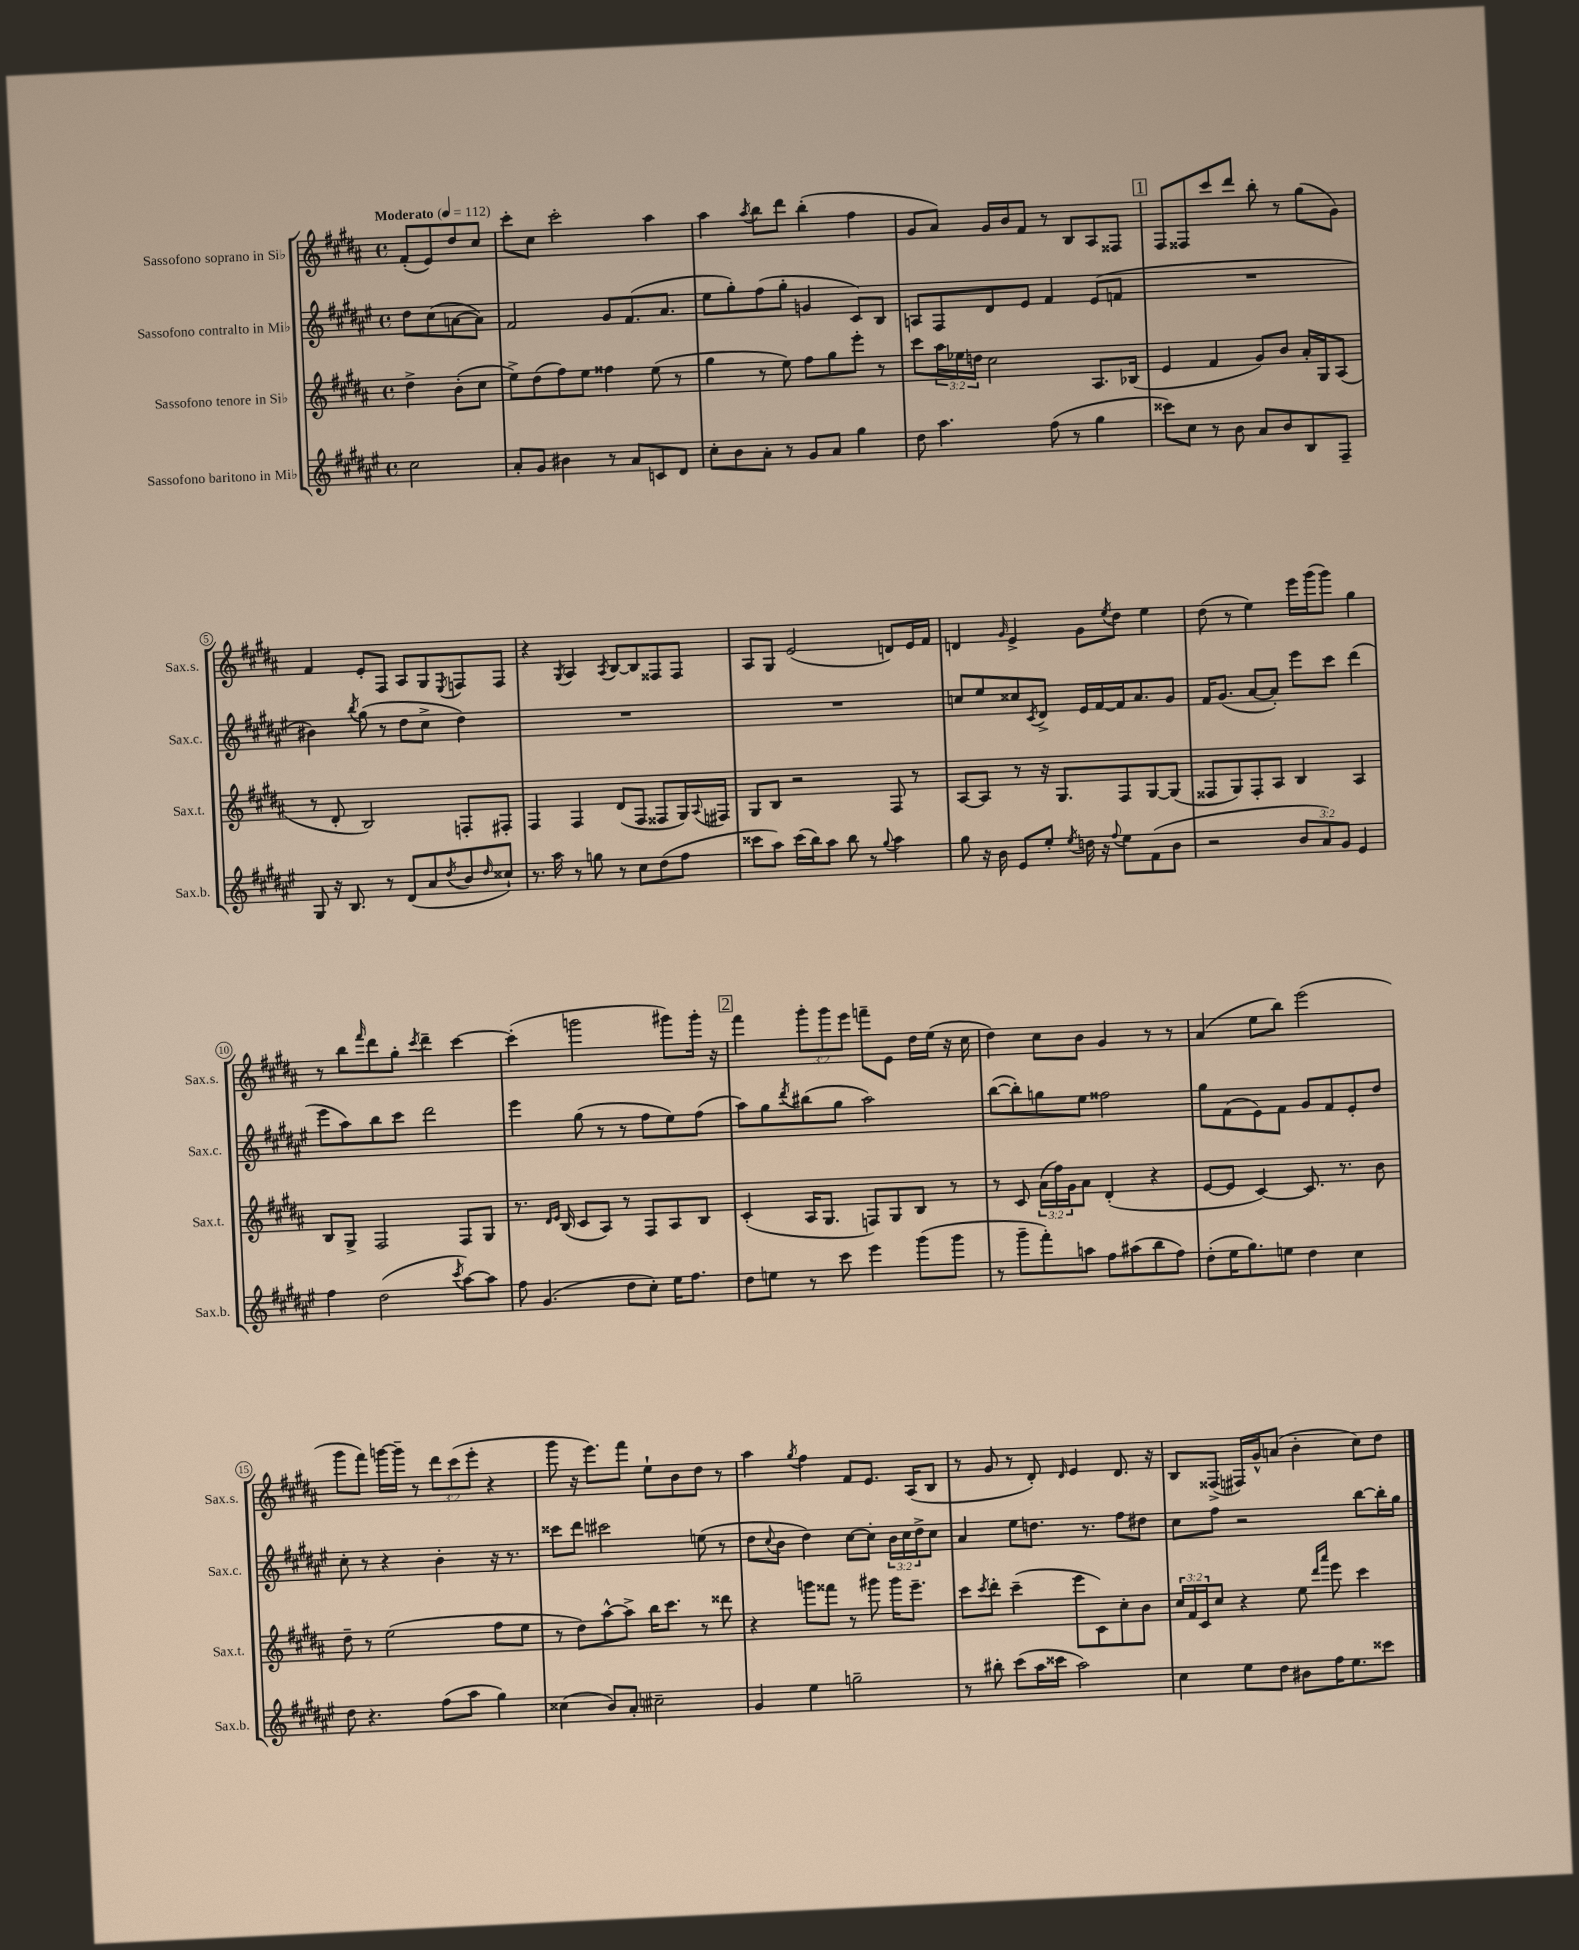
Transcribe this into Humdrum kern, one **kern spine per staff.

**kern	**kern	**kern	**kern
*part4	*part3	*part2	*part1
*staff4	*staff3	*staff2	*staff1
*I"Sassofono baritono in Mi♭	*I"Sassofono tenore in Si♭	*I"Sassofono contralto in Mi♭	*I"Sassofono soprano in Si♭
*I'Sax.b.	*I'Sax.t.	*I'Sax.c.	*I'Sax.s.
*clefG2	*clefG2	*clefG2	*clefG2
*k[f#c#g#d#a#e#]	*k[f#c#g#d#a#]	*k[f#c#g#d#a#e#]	*k[f#c#g#d#a#]
*M4/4	*M4/4	*M4/4	*M4/4
*met(c)	*met(c)	*met(c)	*met(c)
*MM112	*MM112	*MM112	*MM112
=	=	=	=
!	!	!	!LO:TX:a:B:t=Moderato
2cc#\	4dd#^\	8dd#\L	(8f#'/L
.	.	(8cc#\	8e/)
.	(8b'\L	[8an\	8dd#/
.	8cc#\J	8a\J])	8cc#/J
=1	=1	=1	=1
8a#'/L	8ee^\L)	2f#/	8ccc#'\L
8g#/J	(8dd#\	.	8cc#\J
4b#X\	8ff#\)	.	2ccc#'\
.	8ee\J	.	.
8r	4ff##X\	8g#/L	.
8a#/L	.	(8.f#/	.
8cn/	(8ee\	.	4aa#\
.	.	8.a#/J	.
8d#/J	8r	.	.
=2	=2	=2	=2
8cc#'\L	4gg#\	8ee#\L	4aa#\
8b\	.	8gg#'\)	.
.	.	.	8qaa#/
8a#'\J	8r	(8ff#\	8bb\L
8r	8ee\)	8gg#'\J	8ddd#\J
8g#/L	8ff#\L	4gn/	(4bb'\
8a#/J	8gg#\	.	.
4gg#\	8eee'\J	8c#/L)	4ff#\
.	8r	8B/J	.
=3	=3	=3	=3
8dd#\	8ccc#\L	8An/L	8g#/L
4.aa#\	24aa#\L	8F#/	8a#/J)
.	24ee-X\	.	.
.	24ddn\JJ	.	.
.	2cc#\	8d#/	16g#/LL
.	.	.	16b/J
.	.	8e#/J	8f#/J
(8ff#\	.	4f#/	8r
8r	.	.	8B/L
4gg#\	8.A#/L	(8e#/L	8A#/
.	.	8fn/J	8F##X/J
.	(16B-X/Jk	.	.
!!LO:REH:place=s1:t=1
=4	=4	=4	=4
8ccc##X\L)	4e/	1r	8F#/L
8cc#\J	.	.	8F##X/
8r	4f#/	.	8ccc#/
8b\	.	.	8ddd#/J
8a#/L	8g#/L)	.	8bb'\
8b/	8b/J	.	8r
8B/	16a#'/LL	.	(8gg#\L
.	16G#/J	.	.
8F#~/J	(8A#/J	.	8g#\J)
!!LO:LB:g=z
=5	=5	=5	=5
8G#/	8r	4b#X\)	4f#/
16r	8d#'/	.	.
8.B/	.	.	.
.	.	8qbb/	.
.	2B/)	(8gg#\	8e'/L
8r	.	8r	8F#/J
(8d#/L	.	8dd#\L	8A#/L
8a#/	.	8cc#^\J	8G#/
8qdd#/	.	.	8qE/
8b/	8Fn'/L	4dd#\)	8Fn/
16qqdd#/	.	.	.
8cc##X`/J)	8F#X'/J	.	8F/J
=6	=6	=6	=6
8.r	4F#/	1r	4r
16aa#\	.	.	.
.	.	.	8qG#/
8r	4F#/	.	4A#/
8ggn\	.	.	.
.	.	.	8qA#/
8r	(8d#/L	.	[8B/L
8cc#\L	8F#/J	.	8B/]
(8dd#\	8F##X/L	.	8F##X/
8ff#\J	16G#/L)	.	8F##/J
.	8qqA#/	.	.
.	16F#X/JJ	.	.
=7	=7	=7	=7
8ccc##X\L	8G#/L	1r	8A#/L
8aa#\J)	8B/J	.	8G#/J
(16ccc##\LL	2r	.	(2e/
16bb\J)	.	.	.
8aa#\J	.	.	.
8bb\	.	.	.
8r	.	.	.
8qqgg#/	.	.	.
4aa#\	8F#/	.	8dn/L)
.	8r	.	16e/L
.	.	.	16f#/JJ
=8	=8	=8	=8
8gg#\	[8A#/L	8ccn/L	4dn/
16r	8A#/J]	8ee#/	.
16b\	.	.	.
.	.	.	16qqg#/
8e#/L	8r	8cc##X/	4e^/
.	.	8qc#/	.
8ee#'/J	16r	8d#^/J	.
.	8.G#/L	.	.
8qee#/	.	.	.
16ddn\	.	16e#/LL	8g#\L
16r	.	[16f#/	.
8qqff#/	.	.	8qee/
8ee#\L	8F#/	16f#/J]	8dd#\J
.	.	8.a#/	.
(8f#\	[8G#/	.	4ee\
8b\J	(8G#/J]	8g#/J	.
=9	=9	=9	=9
2r	8F##X/L	16f#/KL	(8dd#\
.	.	(8.g#/J	.
.	8G#/)	.	8r
.	8F##'/	[8a#/L	4ee\)
.	8A#/J	8a#'/J])	.
12b/L	4B/	8eee#\L	16eee\LL
.	.	.	(16ggg#\J
12a#/)	.	.	.
.	.	8ccc#\J	8ggg#\J)
12g#/J	.	.	.
4e#/	4A#/	(4ddd#\	4gg#\
!!LO:LB:g=z
=10	=10	=10	=10
4ff#\	8B/L	8eee#\L	8r
.	8G#^/J	8aa#\)	8bb\L
.	.	.	16qqfff#/
(2dd#\	2F#/	8bb\	8ddd#\
.	.	8ccc#\J	8gg#'\J
.	.	.	8qccc#/
.	.	2ddd#\	4ddd#~\
8qccc#/	.	.	.
[8aa#\L)	8F#/L	.	[4ccc#\
8aa#\J]	8G#/J	.	.
=11	=11	=11	=11
8ff#\	8.r	4eee#\	(4ccc#'\]
(4.g#/	.	.	.
.	16qqd#/LL	.	.
.	16qqe/JJ	.	.
.	(16B/	.	.
.	8c#/L	(8gg#\	2gggn\
.	8A#/J)	8r	.
8dd#\L	8r	8r	.
8cc#'\J)	8F#/L	8ff#\L	.
16ee#\KL	8A#/	8ee#\)	8ggg#X\L)
8.ff#\J	.	.	.
.	8B/J	(8ff#\J	16ggg#'\Jk
.	.	.	16r
!!LO:REH:place=s1:t=2
=12	=12	=12	=12
8dd#\L	(4c#'/	8aa#\L)	4fff#\
8een\J	.	8gg#\	.
.	.	8qddd#/	.
8r	16A#/KL	(8bb#X\	12ggg#'\L
.	8.G#/J	.	.
.	.	.	12ggg#\
8ccc#\	.	8gg#\J	.
.	.	.	12eee\J
4eee#\	8Fn/L)	2aa#\)	8fffn~\L
.	8G#/	.	8e\J
(8ggg#\L	8B/J	.	16dd#\LL
.	.	.	(16ee\JJ
8ggg#\J	8r	.	16r
.	.	.	16cc#\
=13	=13	=13	=13
8r	8r	([8bb\L	4dd#\)
8ggg#~\L	8c#/	8bb'\])	.
8fff#'\)	(24a#\LL	8ggn\	8cc#\L
.	24ff#\)	.	.
.	24g#\J	.	.
8aan\J	8a#\J	8ee#\J	8b\J
8ff#\L	(4d#'/	2ff##X\	4g#/
(8aa#X\	.	.	.
8bb\	4r	.	8r
8ff#\J)	.	.	8r
=14	=14	=14	=14
(8dd#'\L	[8e/L	8gg#\L	(4a#/
16ee#\K	8e/J]	(8f#\	.
8.gg#\)	.	.	.
.	[4c#/)	8e#\)	8ee\L
8een\J	.	8f#\J	8bb\J)
4dd#\	8.c#/]	8g#/L	(2eee\
.	.	8f#/	.
.	8.r	.	.
4cc#\	.	8e#'/	.
.	8b\	8dd#/J	.
!!LO:LB:g=z
=15	=15	=15	=15
8dd#\	8dd#~\	8cc#'\	8ggg#\L
4.r	8r	8r	8fff#\J)
.	(2ee\	4r	[16gggn\LL
.	.	.	16ggg~\JJ]
.	.	.	8r
(8ff#\L	.	4b'\	12ddd#\L
.	.	.	(12ccc#\
8aa#\J	.	.	.
.	.	.	12eee'\J
4gg#\)	8ff#\L	16r	4r
.	.	8.r	.
.	8ee\J	.	.
=16	=16	=16	=16
(4cc##X\	8r	8ccc##X\L	8ggg#\
.	8dd#\L)	8ddd#\J	16r
.	.	.	8.eee\L)
8b/L)	[8aa#^^\	2ccc#X\	.
8a#'/J	8aa#^\J]	.	8fff#\J
2cc#X~\	16bb\KL	.	8ee`\L
.	8.ccc#\J	.	.
.	.	.	8b\
.	8r	(8een\	8dd#\J
.	8ddd##X\	8r	8r
=17	=17	=17	=17
4g#/	4r	8dd#\L	4aa#\
.	.	8qqcc#/	.
.	.	8b\J	.
.	.	.	8qgg#/
4ee#\	8gggn\L	4dd#\)	4ff#\
.	8fff##X\J	.	.
2ggn~\	8r	[8cc#\L	8f#/L
.	8ggg#X\	8cc#'\J]	8.e/J
.	16ggg#\KL	24b\LL	.
.	.	24cc#\	.
.	8.eee~\J	.	(16A#/KL
.	.	24dd#^\J	.
.	.	8cc#\J	8B/J
=18	=18	=18	=18
8r	8ccc#\L	4a#/	8r
.	8qccc#/	.	.
8bb#X'\	8ddd#'\J	.	8g#/
(8ccc#\L	(4ccc#~\	8ee#\L	8r
16aa#\L	.	8.ddn\J	8d#'/)
16ccc##X\JJ	.	.	.
.	.	.	16qqd#/
2aa#\)	8eee\L	.	4e/
.	.	8.r	.
.	8c#\)	.	.
.	8cc#'\	8ff#\L	8.d#/
.	8b\J	8dd#X\J	.
.	.	.	16r
=19	=19	=19	=19
4cc#\	24cc#/LL	8cc#\L	8B/L
.	24f#/	.	.
.	24c#/J	.	.
.	8cc#/J	8ff#\J	(8F##X^/J
8ee#\L	4r	2r	16F#X/LL)
.	.	.	16g#^^/J
8dd#\J	.	.	(8an/J
8b#X\L	8ee\	.	4b'\
.	16qqddd#/LL	.	.
.	16qqaaa#/JJ	.	.
16ff#\K	8eee\	.	.
8.ee#\	.	.	.
.	4ccc#\	[8bb\L	8cc#\L)
8ccc##X\J	.	16bb'\L]	8dd#\J
.	.	16gg#\JJ	.
==	==	==	==
*-	*-	*-	*-
